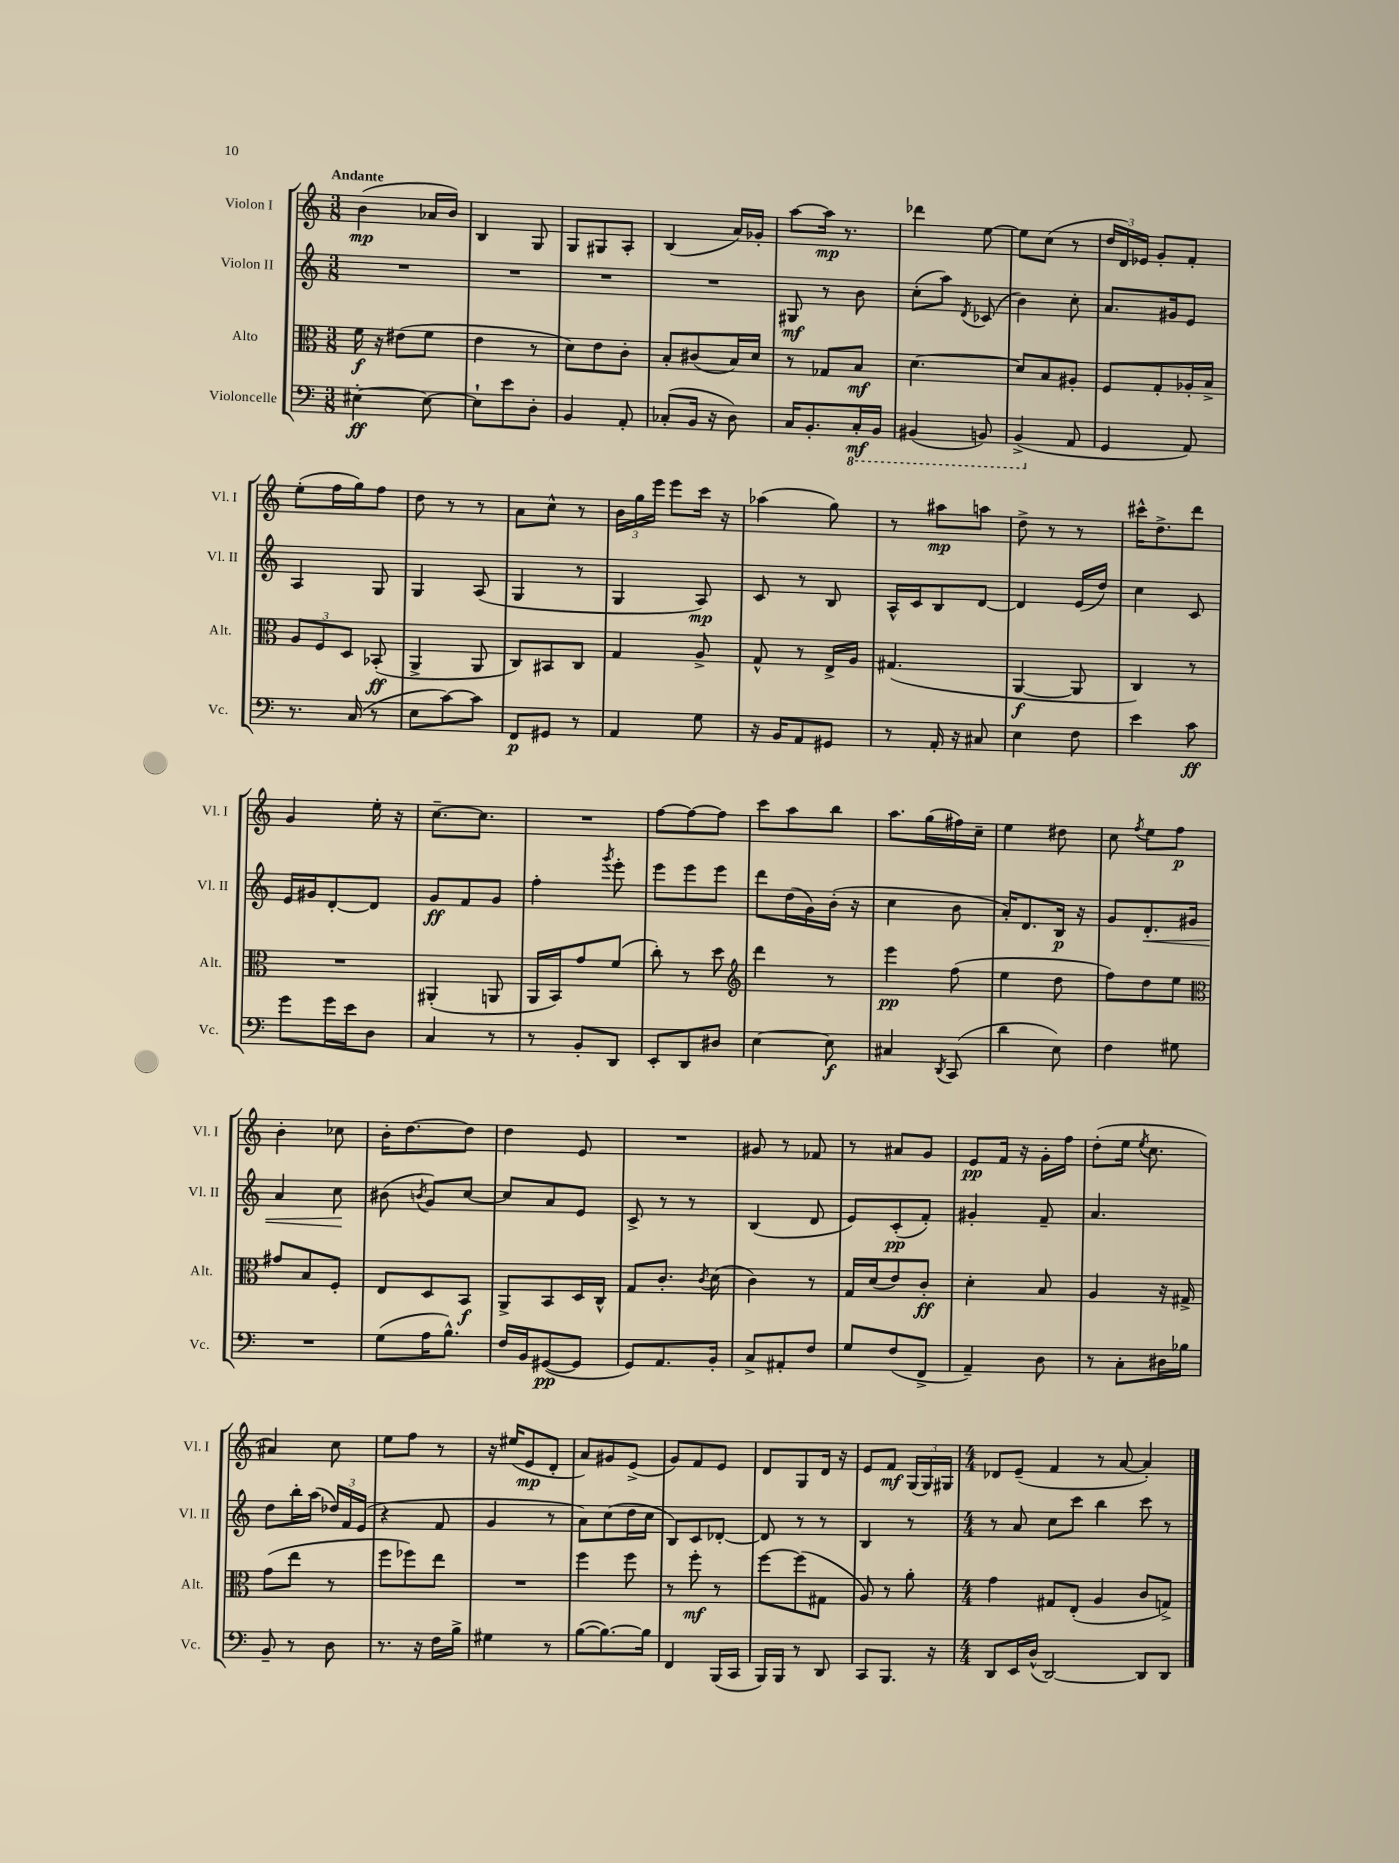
<<
\new StaffGroup <<
\new Staff = "s0" \with { instrumentName = "Violon I" shortInstrumentName = "Vl. I" } {
    \clef treble \key c \major \numericTimeSignature \time 3/8 \tempo "Andante"
    \autoBeamOff b'4\mp( aes'16[ b'16]) |
    b4 g8 |
    g8[ gis8 a8]-. |
    b4( a'16[) ges'16]-. |
    a''8[~ a''16]\mp r8. |
    des'''4 e''8~ |
    e''8[ c''8]( r8 |
    \tuplet 3/2 { d''16[ d'16) ees'16] } g'8[-. f'8]-. |
    e''8[-.( f''16 g''16) f''8] |
    d''8 r8 r8 |
    a'8[ c''8]-^ r8 |
    \tuplet 3/2 { b'16[ g''16 e'''16] } e'''8[ c'''16] r16 |
    aes''4( g''8) |
    r8 ais''8[\mp a''8] |
    d''8-> r8 r8 |
    cis'''16[-^ d''8.-> d'''8] |
    g'4 e''16-. r16 |
    c''8.[~-- c''8.] |
    R4. |
    f''8[~ f''8~ f''8] |
    c'''8[ a''8 b''8] |
    a''8.[ g''16( fis''16) c''16]-- |
    e''4 dis''8 |
    c''8 \acciaccatura { f''8 } e''8[ f''8]\p |
    b'4-. ces''8 |
    b'16[-. d''8.~ d''8] |
    d''4 e'8 |
    R4. |
    gis'8 r8 fes'8 |
    r8 ais'8[ g'8] |
    e'8[\pp f'16] r16 g'16[-. f''16] |
    d''8[-.( e''16] \acciaccatura { e''8 } c''8. |
    ais'4) c''8 |
    e''8[ f''8] r8 |
    r16 eis''16[( e'8\mp d'8]-. |
    a'8[) gis'8 e'8]->( |
    g'8[) f'8 e'8] |
    d'8[ g8 d'16] r16 |
    e'8[ f'8]\mf \tuplet 3/2 { g16[( g16) gis16] } |
    \numericTimeSignature \time 4/4 des'8[ e'8]--( f'4 r8 a'8~ a'4-.) \bar "|." |
}
\new Staff = "s1" \with { instrumentName = "Violon II" shortInstrumentName = "Vl. II" } {
    \clef treble \key c \major \numericTimeSignature \time 3/8
    \autoBeamOff R4. |
    R4. |
    R4. |
    R4. |
    gis8\mf r8 b'8 |
    c''8[-.( a''8]) \acciaccatura { d'8 } ces'8( |
    b'4) c''8-. |
    a'8.[ gis'16 e'8] |
    a4 g8 |
    g4 a8( |
    g4 r8 |
    g4 a8\mp) |
    c'8 r8 b8 |
    a16[-^ c'16 b8 d'8]~ |
    d'4 e'16[( d''16]) |
    c''4 c'8 |
    e'16[ gis'16 d'8~-. d'8] |
    g'8[\ff f'8 g'8] |
    f''4-. \acciaccatura { g'''8 } e'''8-. |
    e'''8[ e'''8 e'''8] |
    d'''8[ d''16( g'16) b'16]-.( r16 |
    c''4 b'8 |
    a'16[-.) d'8. b16]\p r16 |
    g'8[ d'8.-.\< gis'16] |
    a'4 c''8\! |
    bis'8( \acciaccatura { b'8 } g'8[) c''8]~ |
    c''8[ a'8 e'8] |
    c'8-> r8 r8 |
    b4( d'8 |
    e'8[) c'8-.\pp( f'8]-.) |
    gis'4-. f'8-- |
    a'4. |
    d''8[ b''16-. a''16]( \tuplet 3/2 { des''16[) f'16 e'16]( } |
    r4 f'8 |
    g'4 r8 |
    a'8[) c''8( d''16 c''16] |
    b8[) c'8 des'8]~-. |
    des'8 r8 r8 |
    b4 r8 |
    \numericTimeSignature \time 4/4 r8 a'8 c''8[ c'''8] b''4 c'''8 r8 \bar "|." |
}
\new Staff = "s2" \with { instrumentName = "Alto" shortInstrumentName = "Alt." } {
    \clef alto \key c \major \numericTimeSignature \time 3/8
    \autoBeamOff f'16\f r16 eis'8[( f'8] |
    e'4 r8 |
    d'8[) e'8 c'8]-. |
    b8[-. cis'8( b16) d'16] |
    r8 ges8[ b8]\mf |
    d'4.~ |
    d'8[ b8 ais8]-. |
    f8[ g8-. aes16-. b16]-> |
    \tuplet 3/2 { a8[ f8 d8] } bes,8-.\ff( |
    a,4-> a,8 |
    c8[) bis,8 c8] |
    g4 a8-> |
    g8-^ r8 e16[-> a16] |
    gis4.( |
    a,4~\f a,8 |
    c4) r8 |
    R4. |
    ais,4-.( a,8 |
    a,16[ b,16) g'8 f'8]( |
    c''8-.) r8 d''8 |
    \clef treble d'''4 r8 |
    e'''4\pp f''8( |
    e''4 d''8 |
    f''8[) d''8 e''8] |
    \clef alto gis'8[ b8 f8]-. |
    e8[ d8 b,8]\f |
    a,8[-> b,8 d16 c16]-^ |
    g8[ c'8.]-. \acciaccatura { c'8 } d'16( |
    c'4) r8 |
    g16[ d'16( e'8) c'8]-.\ff |
    d'4-. b8 |
    a4 r16 gis16-> |
    g'8[( e''8] r8 |
    f''8[ fes''8) e''8] |
    R4. |
    f''4 f''8 |
    r8 f''8-.\mf r8 |
    f''8[~ f''8( gis8] |
    a8) r8 a'8-. |
    \numericTimeSignature \time 4/4 g'4 gis8[ e8]-.( a4 c'8[ g8]->) \bar "|." |
}
\new Staff = "s3" \with { instrumentName = "Violoncelle" shortInstrumentName = "Vc." } {
    \clef bass \key c \major \numericTimeSignature \time 3/8
    \autoBeamOff eis4~-.\ff eis8~ |
    eis8[-! e'8 d8]-. |
    b,4 a,8-. |
    ces8[-.( b,16] r16 d8) |
    c16[ b,8.-. \ottava #-1 c,16-.\mf b,,16] |
    bis,,4( b,,8) |
    b,,4->( \ottava #0 a,8 |
    g,4 a,8) |
    r8. c16( r8 |
    e8[ c'8~) c'8] |
    f,8[\p gis,8] r8 |
    a,4 g8 |
    r16 b,16[ a,8 gis,8] |
    r8 a,16-. r16 cis8 |
    e4 f8 |
    e'4 c'8\ff |
    g'8[ g'16 e'16 d8] |
    c4 r8 |
    r8 b,8[-. d,8] |
    e,8[-. d,8 dis8] |
    e4~ e8\f |
    cis4 \acciaccatura { d,8 } c,8( |
    d'4 e8) |
    f4 gis8 |
    R4. |
    g8[( a16 b8.]-^) |
    f16[ b,16 gis,8~\pp( gis,8] |
    g,8[) a,8. b,16]-. |
    c8[-> ais,8-. f8] |
    g8[ f8( f,8]-> |
    a,4--) d8 |
    r8 c8[-. dis16 bes16] |
    b,8-- r8 d8 |
    r8. r16 f16[ b16]-> |
    gis4 r8 |
    b8[~( b8.~) b16] |
    f,4 b,,16[( c,16] |
    b,,16[) b,,16] r8 d,8 |
    c,8[ b,,8.] r16 |
    \numericTimeSignature \time 4/4 d,8[ e,16 d16]-^( d,2~) d,8[ d,8] \bar "|." |
}
>>
>>
\layout { \context { \Score \remove "Bar_number_engraver" } }
